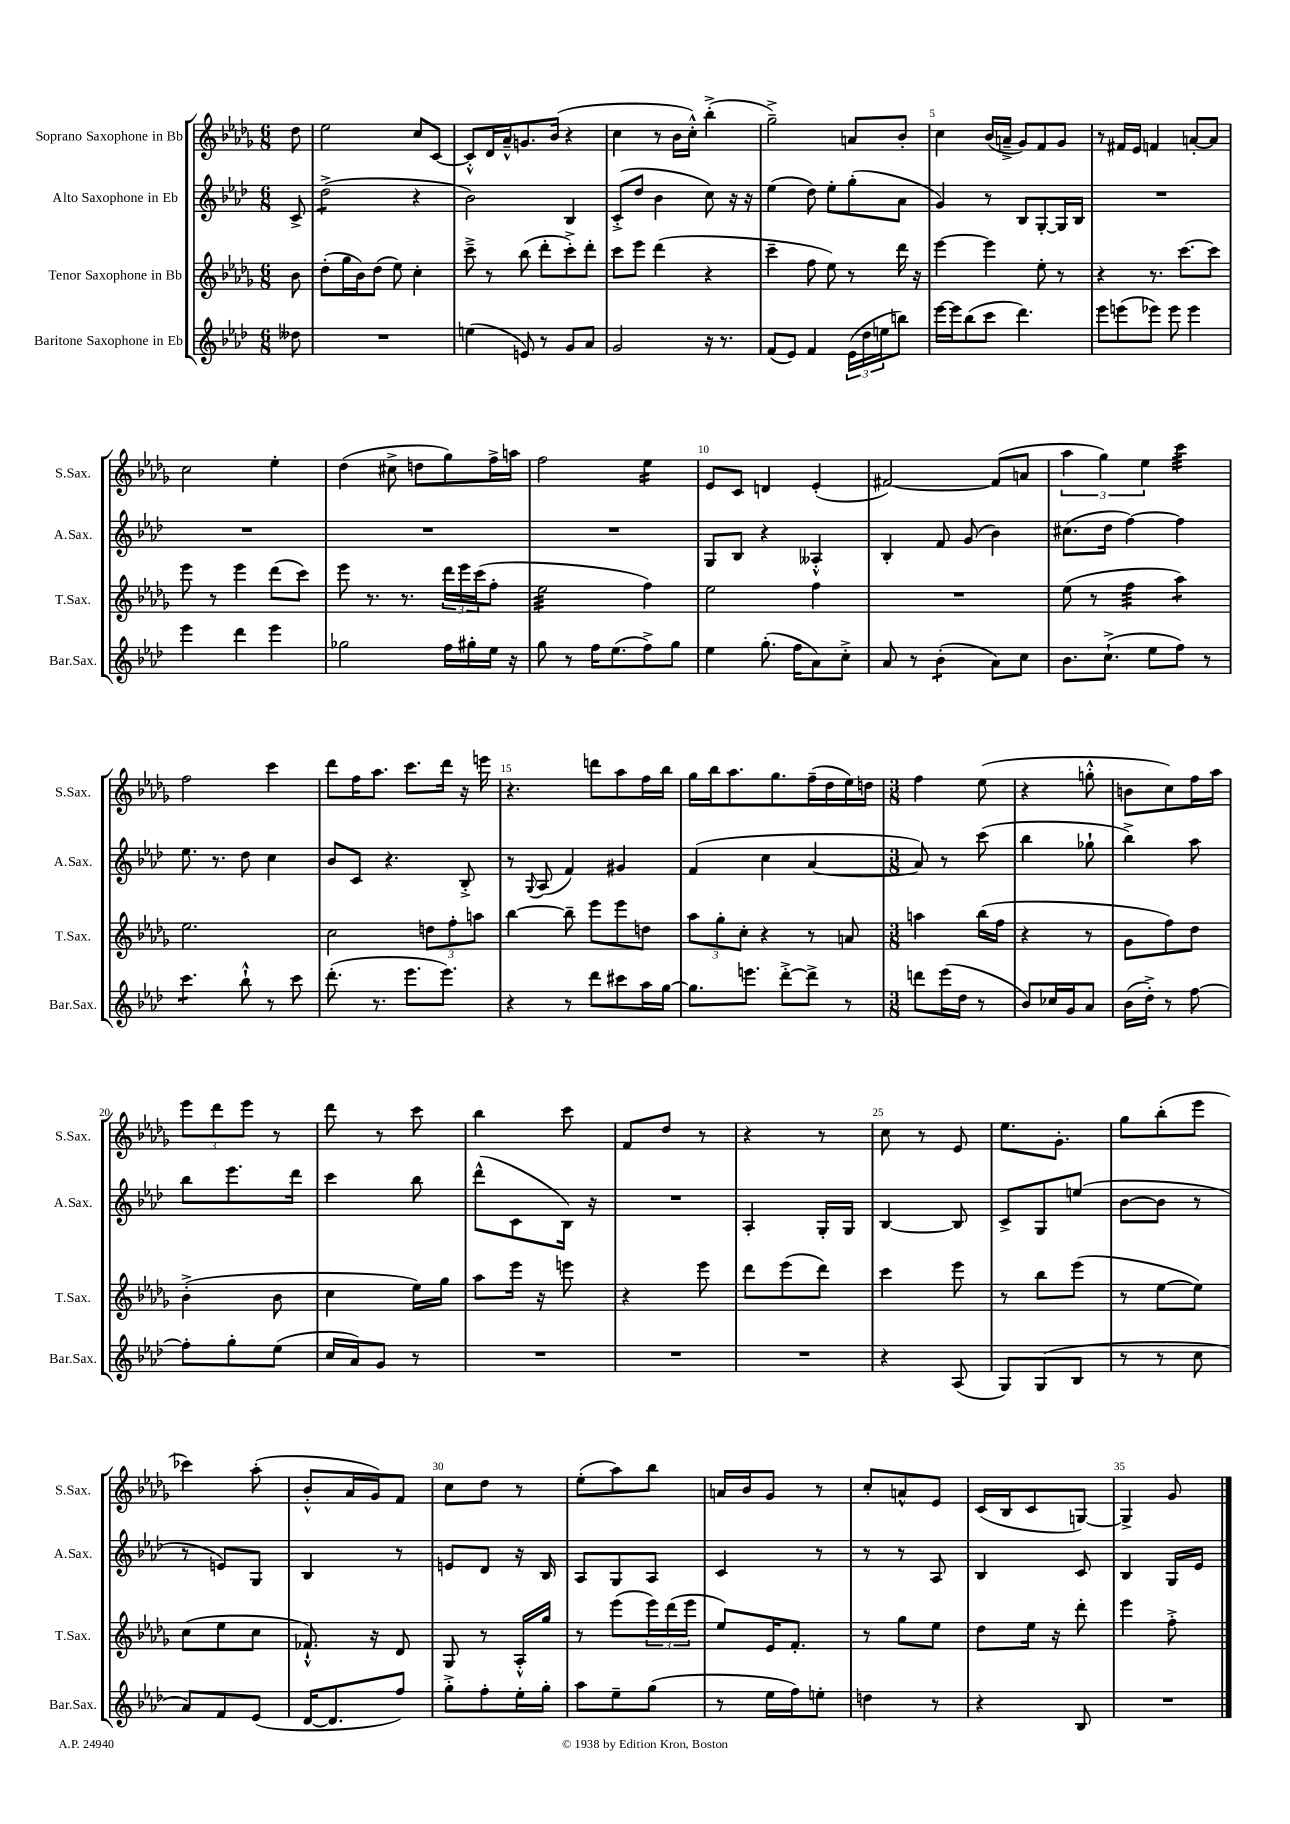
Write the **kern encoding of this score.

**kern	**kern	**kern	**kern
*staff4	*staff3	*staff2	*staff1
*clefG2	*clefG2	*clefG2	*clefG2
*k[b-e-a-d-]	*k[b-e-a-d-g-]	*k[b-e-a-d-]	*k[b-e-a-d-g-]
*M6/8	*M6/8	*M6/8	*M6/8
8dd--	8b-	8c^	8dd-
=	=	=	=
2.r	(8dd-'	(2dd-^	2ee-
.	16gg-	.	.
.	16b-)	.	.
.	(8dd-	.	.
.	8ee-)	.	.
.	4cc'	4r	8cc
.	.	.	[8c
=	=	=	=
(4ee	8ccc~^	2b-)	8c'^^]
.	8r	.	16d-
.	.	.	16a-~^^
8e)	(8bb-	.	8.g
8r	8ddd-'	.	.
.	.	.	(16b-
8g	8ccc'^)	4B-	4r
8a-	8ddd-'	.	.
=	=	=	=
2g	8ccc	(8c'^	4cc
.	8eee-	8dd-	.
.	(4ddd-	4b-	8r
.	.	.	16b-
.	.	.	16cc'^^)
16r	4r	8cc)	(4bb-'^
8.r	.	.	.
.	.	16r	.
.	.	16r	.
=	=	=	=
(8f	4ccc~	(4ee-	2gg-~^)
8e-)	.	.	.
4f	8ff	8dd-)	.
.	8ee-)	8ee-'	.
(24e-	8r	(8gg'	8a
24dd-	.	.	.
24ee	.	.	.
8bb)	16ddd-	8a-	8b-'
.	16r	.	.
=	=	=	=
[16eee-	[4eee-	4g)	4cc
16eee-]	.	.	.
(8bb-	.	.	.
8ccc	4eee-]	8r	(16b-
.	.	.	16a~^
4.ddd-)	.	8B-	8g-)
.	8ee-'	[8G'	8f
.	8r	16G]	8g-
.	.	16B-	.
=	=	=	=
8eee-	4r	2.r	8r
(8eee	.	.	16f#
.	.	.	16e-
8eee-)	8.r	.	4f
8eee-	.	.	.
.	[8.ccc	.	.
4eee-	.	.	[8a'
.	8ccc]	.	8a]
=	=	=	=
4eee-	8eee-	2.r	2cc
.	8r	.	.
4ddd-	4eee-	.	.
4eee-	(8ddd-	.	4ee-'
.	8ccc)	.	.
=	=	=	=
2gg-	8eee-	2.r	(4dd-
.	8.r	.	.
.	.	.	8cc#^
.	8.r	.	.
.	.	.	8dd
16ff	24ddd-	.	8gg-)
.	24eee-	.	.
16gg#'	.	.	.
.	(24ccc	.	.
16ee-	8ff'	.	16ff^
16r	.	.	16aa
=	=	=	=
8gg	2ee-	2.r	2ff
8r	.	.	.
16ff	.	.	.
(8.ee-	.	.	.
8ff^)	4ff)	.	4ee-
8gg	.	.	.
=	=	=	=
4ee-	2ee-	8G	8e-
.	.	8B-	8c
(8.gg'	.	4r	4d
16ff	.	.	.
8a-)	4ff	4A--'^^	(4e-'
8cc'^	.	.	.
=	=	=	=
8a-	2.r	4B-'	[2f#)
8r	.	.	.
(4b-'	.	8f	.
.	.	(8g	.
8a-)	.	4b-)	(8f#]
8cc	.	.	8a
=	=	=	=
8.b-	(8ee-	(8.cc#	6aa-
.	8r	.	.
.	.	.	6gg-)
(8.cc`^	.	16dd-	.
.	4ff	[4ff)	.
.	.	.	6ee-
8ee-	.	.	.
8ff)	4aa-)	4ff]	4ccc
8r	.	.	.
=	=	=	=
4.ccc	2.ee-	8.ee-	2ff
.	.	8.r	.
8bb-`^^	.	8dd-	.
8r	.	4cc	4ccc
8ccc	.	.	.
=	=	=	=
(8.ddd-'	2cc	8b-	8ddd-
.	.	8c	16ff
8.r	.	.	8.aa-
.	.	4.r	.
8.eee-	.	.	8.ccc
.	12dd	.	.
8.eee-)	.	.	16ddd-
.	12ff'	.	.
.	.	8B-'^	16r
.	12aa	.	.
.	.	.	16eee
=	=	=	=
4r	[4bb-	8r	4.r
.	.	8qqG	.
.	.	(8A-	.
8r	8bb-~]	4f)	.
8ddd-	8eee-	.	8ddd
8ccc#	8eee-	4g#	8aa-
16aa-	8dd	.	16ff
[16gg	.	.	16bb-
=	=	=	=
8.gg]	12aa-	(4f	16gg-
.	.	.	16bb-
.	12gg-'	.	.
.	.	.	8.aa-
.	12cc'	.	.
8.eee	.	.	.
.	4r	4cc	.
.	.	.	8.gg-
[8ddd-'^	.	.	.
8ddd-^]	8r	[4a-	(16ff~
.	.	.	16dd-
8r	8a	.	16ee-)
.	.	.	16dd
=	=	=	=
*M3/8	*M3/8	*M3/8	*M3/8
8ddd	4aa	8a-])	4ff
(16eee-	.	8r	.
16dd-	.	.	.
8r	(16bb-	(8ccc	(8ee-
.	16ff	.	.
=	=	=	=
8b-)	4r	4bb-	4r
16cc-	.	.	.
16g	.	.	.
8a-	8r	8gg-`	8gg'^^
=	=	=	=
(16b-	8g-	4bb-^)	8b
16dd-'^)	.	.	.
8r	8ff)	.	8cc)
[8ff	8dd-	8aa-	16ff
.	.	.	16aa-
=	=	=	=
8ff']	(4b-'^	8bb-	12eee-
.	.	.	12ddd-
8gg'	.	8.eee-	.
.	.	.	12eee-
(8ee-	8b-	.	8r
.	.	16ddd-	.
=	=	=	=
16cc	4cc	4ccc	8ddd-
16a-)	.	.	.
8g	.	.	8r
8r	16ee-)	8bb-	8ccc
.	16gg-	.	.
=	=	=	=
4.r	8aa-	(8ddd-^^	4bb-
.	16eee-	8c	.
.	16r	.	.
.	8eee	16B-)	8ccc
.	.	16r	.
=	=	=	=
4.r	4r	4.r	8f
.	.	.	8dd-
.	8eee-	.	8r
=	=	=	=
4.r	8ddd-	4A-'	4r
.	(8eee-	.	.
.	8ddd-)	16G'	8r
.	.	16G	.
=	=	=	=
4r	4ccc	[4B-	8cc
.	.	.	8r
(8A-	8eee-	8B-]	8e-
=	=	=	=
8G)	8r	8c^	8.ee-
(8G	8bb-	8G	.
.	.	.	8.g-'
8B-	(8eee-	(8ee	.
=	=	=	=
8r	8r	[8b-	8gg-
8r	[8ee-	8b-]	(8bb-'
8cc	8ee-])	8r	8eee-
=	=	=	=
8a-)	(8cc	8r	4ccc-)
8f	8ee-	8e)	.
(8e-	8cc	8G	(8aa-'
=	=	=	=
[16d-	8.f-`^^)	4B-	8b-'^^
8.d-]	.	.	.
.	.	.	16a-
.	16r	.	16g-)
8ff)	8d-	8r	8f
=	=	=	=
8gg'^	8G-	8e	8cc
8ff'	8r	8d-	8dd-
16ee-'	16A-'^^	16r	8r
16gg'	16gg-	16B-	.
=	=	=	=
8aa-	8r	8A-	(8ee-'
8ee-~	(8eee-	8G	8aa-)
(8gg	24eee-)	8A-	8bb-
.	(24ddd-	.	.
.	24eee-	.	.
=	=	=	=
8r	8ee-)	4c	16a
.	.	.	16b-
16ee-	16e-	.	8g-
16ff)	8.f'	.	.
8ee'	.	8r	8r
=	=	=	=
4dd	8r	8r	8cc'
.	8gg-	8r	8a^^
8r	8ee-	8A-	8e-
=	=	=	=
4r	8dd-	4B-	(16c
.	.	.	16B-
.	16ee-	.	8c
.	16r	.	.
8B-	8ddd-'	8c	[8G)
=	=	=	=
4.r	4eee-	4B-	4G^]
.	8ff'^	16G	8g-
.	.	16e-	.
==	==	==	==
*-	*-	*-	*-
